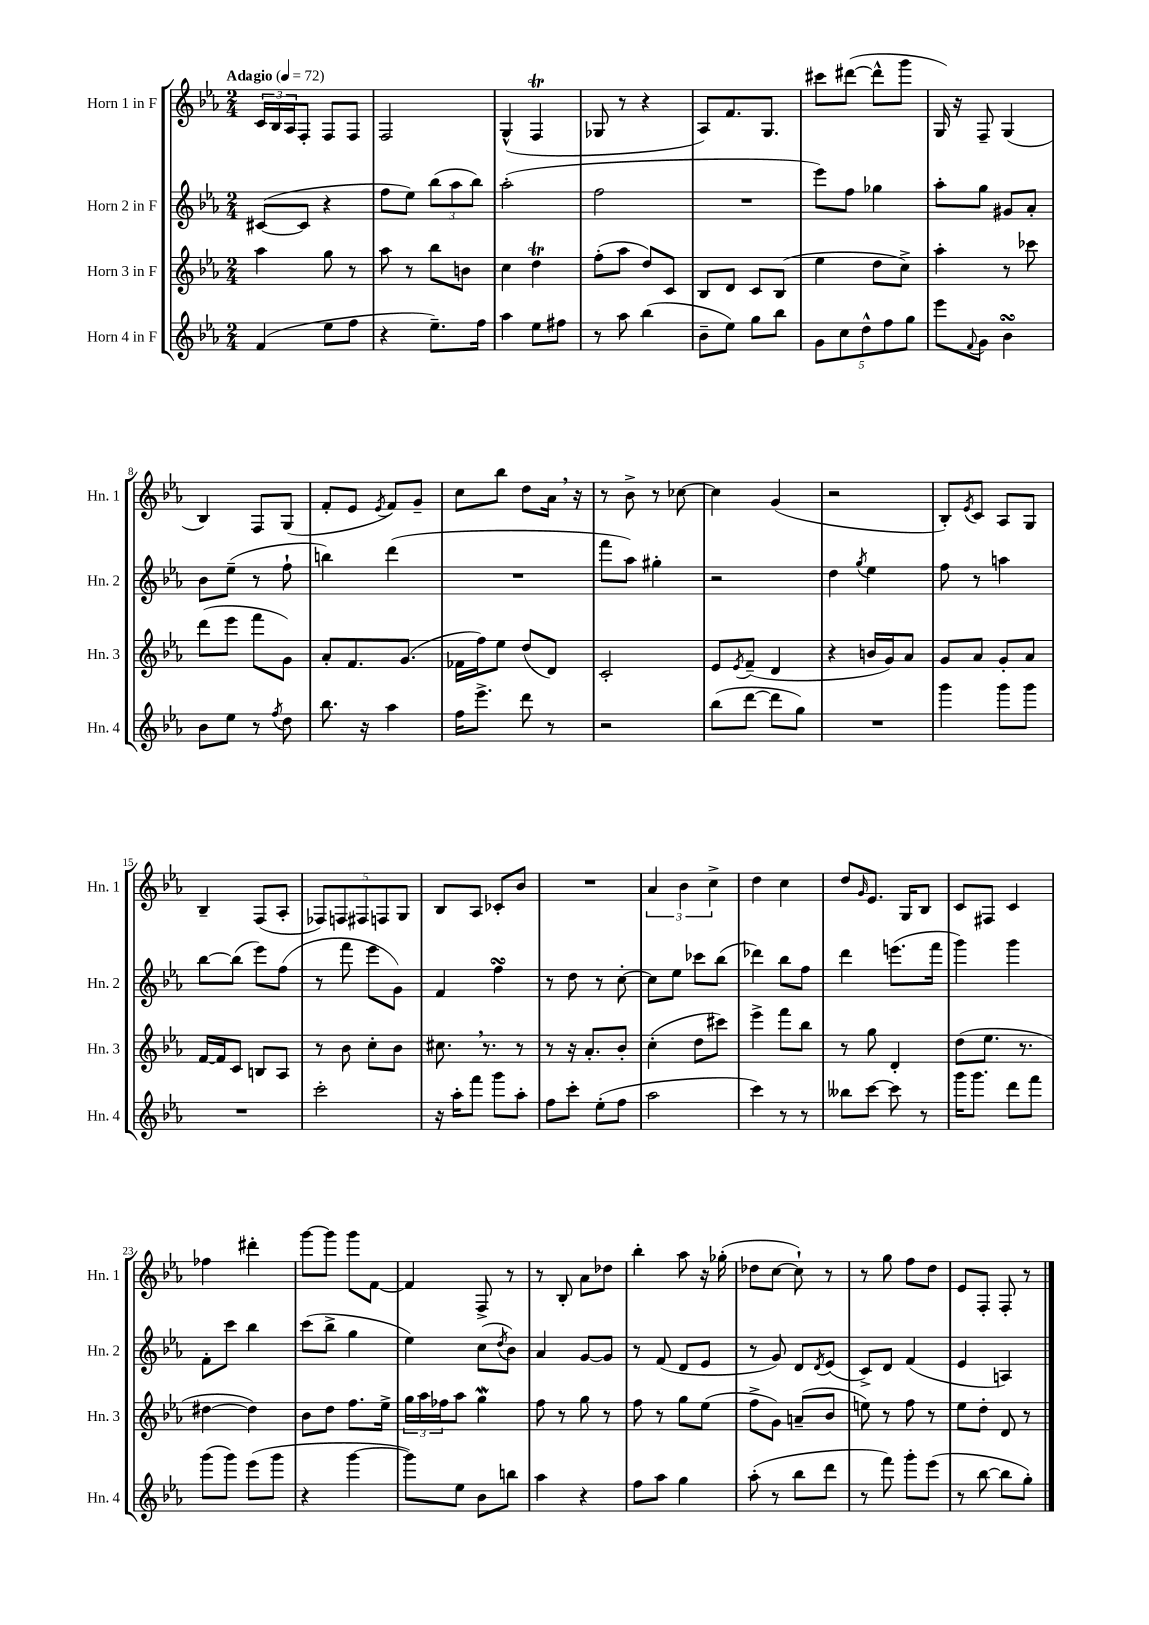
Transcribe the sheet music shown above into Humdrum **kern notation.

**kern	**kern	**kern	**kern
*part4	*part3	*part2	*part1
*staff4	*staff3	*staff2	*staff1
*I"Horn 4 in F	*I"Horn 3 in F	*I"Horn 2 in F	*I"Horn 1 in F
*I'Hn. 4	*I'Hn. 3	*I'Hn. 2	*I'Hn. 1
*clefG2	*clefG2	*clefG2	*clefG2
*k[b-e-a-]	*k[b-e-a-]	*k[b-e-a-]	*k[b-e-a-]
*M2/4	*M2/4	*M2/4	*M2/4
*MM72	*MM72	*MM72	*MM72
=1	=1	=1	=1
!	!	!	!LO:TX:a:B:t=Adagio
(4f/	4aa-\	([8c#X/L	24c/LL
.	.	.	24B-/
.	.	.	24A-/J
.	.	8c#/J]	8F'/J
8ee-\L	8gg\	4r	8F/L
8ff\J	8r	.	8F/J
=2	=2	=2	=2
4r	8aa-\	8ff\L	2F/
.	8r	8ee-\J)	.
8.ee-~\L)	8bb-\L	(12bb-\L	.
.	.	12aa-\	.
.	8bn\J	.	.
.	.	12bb-\J)	.
16ff\Jk	.	.	.
=3	=3	=3	=3
4aa-\	4cc\	(2aa-'\	(4G^^/
8ee-\L	4ddt\	.	4FT/
8ff#X\J	.	.	.
=4	=4	=4	=4
8r	(8ff'\L	2ff\	8G-X/
8aa-\	8aa-\J	.	8r
(4bb-\	8dd/L)	.	4r
.	8c/J	.	.
=5	=5	=5	=5
8b-~\L	8B-/L	2r	8A-/L)
8ee-\J)	8d/J	.	8.f/
8gg\L	8c/L	.	.
.	.	.	8.G/J
8bb-\J	(8B-/J	.	.
=6	=6	=6	=6
10g\L	4ee-\	8eee-\L)	8ccc#X\L
10cc\	.	.	.
.	.	8ff\J	([8ddd#X\J
10dd^^\	.	.	.
.	8dd\L	4gg-X\	8ddd#^^\L]
10ff\	.	.	.
.	8cc^\J)	.	8ggg\J
10gg\J	.	.	.
=7	=7	=7	=7
8eee-\L	4aa-'\	8aa-'\L	16G/)
.	.	.	16r
8qqf/	.	.	.
8g\J	.	8gg\J	8F~/
4b-sSSS\	8r	8g#X/L	(4G/
.	8ccc-X\	8a-'/J	.
!!LO:LB:g=z
=8	=8	=8	=8
8b-\L	(8ddd\L	8b-\L	4B-/)
8ee-\J	8eee-\J	(8ee-~\J	.
8r	8fff\L	8r	8F/L
8qff/	.	.	.
8dd\	8g\J)	8ff`\	(8G/J
=9	=9	=9	=9
8.bb-\	8a-'/L	4bbn\)	8f'/L
.	8.f/	.	8e-/J
16r	.	.	.
.	.	.	8qe-/
4aa-\	.	(4ddd\	8f/L)
.	(8.g/J	.	.
.	.	.	8g~/J
=10	=10	=10	=10
16ff\KL	16f-X\LL	2r	8cc\L
8.eee-^\J	16ff\J)	.	.
.	8ee-\J	.	8bb-\J
8ddd\	(8dd/L	.	8dd\L
8r	8d/J)	.	16a-,\Jk
.	.	.	16r
=11	=11	=11	=11
2r	2c'/	8fff\L	8r
.	.	8aa-\J)	8b-^\
.	.	4gg#X'\	8r
.	.	.	[8cc-X\
=12	=12	=12	=12
(8bb-\L	8e-/L	2r	4cc-\]
.	8qe-/	.	.
[8ddd\J	(8f~/J	.	.
8ddd\L]	4d/	.	(4g/
8gg\J)	.	.	.
=13	=13	=13	=13
2r	4r	4dd\	2r
.	.	8qgg/	.
.	16bn/LL	4ee-\	.
.	16g/J)	.	.
.	8a-/J	.	.
=14	=14	=14	=14
4ggg\	8g/L	8ff\	8B-'/L)
.	.	.	8qe-/
.	8a-/J	8r	8c/J
8ggg\L	8g'/L	4aan\	8A-/L
8ggg\J	8a-/J	.	8G/J
!!LO:LB:g=z
=15	=15	=15	=15
2r	[16f/LL	[8bb-\L	4B-~/
.	16f/J]	.	.
.	8c/J	(8bb-\J]	.
.	8Bn/L	8eee-\L)	(8F/L
.	8A-/J	(8ff\J	8A-'/J
=16	=16	=16	=16
2ccc'\	8r	8r	10F-X/L)
.	.	.	10Fn/
.	8b-\	8fff\	.
.	.	.	10F#X/
.	8cc'\L	8eee-\L	.
.	.	.	10Fn/
.	8b-\J	8g\J)	.
.	.	.	10G/J
=17	=17	=17	=17
16r	8.cc#X,\	4f/	8B-/L
16aa-'\KL	.	.	.
8fff\J	.	.	8A-/J
.	8.r	.	.
8ggg\L	.	4ffsSSS\	8c-X'/L
8aa-'\J	8r	.	8b-/J
=18	=18	=18	=18
8ff\L	8r	8r	2r
8ccc'\J	16r	8dd\	.
.	8.a-'/L	.	.
(8ee-'\L	.	8r	.
8ff\J	8b-'/J	[8cc'\	.
=19	=19	=19	=19
2aa-\	(4cc'\	8cc\L]	6a-/
.	.	8ee-\J	.
.	.	.	6b-\
.	8dd\L	8ccc-X\L	.
.	.	.	6cc^\
.	8ccc#X\J)	(8bb-\J	.
=20	=20	=20	=20
4ccc\)	4eee-^\	4ddd-X\)	4dd\
8r	8fff\L	8bb-\L	4cc\
8r	8bb-\J	8ff\J	.
=21	=21	=21	=21
8bb--X\L	8r	4ddd\	8dd/L
.	.	.	16qqg/
[8ccc\J	8gg\	.	8.e-/J
8ccc\]	4d'/	(8.eeen\L	.
.	.	.	16G/KL
8r	.	.	8B-/J
.	.	16fff\Jk	.
=22	=22	=22	=22
16ggg\KL	(8dd\L	4ggg\)	8c/L
8.ggg\J	.	.	.
.	8.ee-\J	.	8F#X/J
8ddd\L	.	4ggg\	4c/
.	8.r	.	.
8fff\J	.	.	.
!!LO:LB:g=z
=23	=23	=23	=23
(8ggg\L	[4dd#X\	8f'\L	4ff-X\
8ggg\J)	.	8ccc\J	.
(8eee-\L	4dd#\])	4bb-\	4ddd#X'\
8ggg\J	.	.	.
=24	=24	=24	=24
4r	8b-\L	(8ccc\L	[8ggg\L
.	8dd\J	8bb-^\J	8ggg\J]
[4ggg\	8.ff\L	4gg\	8ggg\L
.	.	.	[8f\J
.	16ee-^\Jk	.	.
=25	=25	=25	=25
8ggg\L])	24gg\LL	4ee-\)	4f/]
.	24aa-\	.	.
.	24ff-X\J	.	.
8ee-\J	8aa-\J	.	.
8b-\L	4ggW\	(8cc\L	8F^/
.	.	8qdd/	.
8bbn\J	.	8b-\J)	8r
=26	=26	=26	=26
4aa-\	8ff\	4a-/	8r
.	8r	.	8B-'/
4r	8gg\	[8g/L	8a-\L
.	8r	8g/J]	8dd-X\J
=27	=27	=27	=27
8ff\L	8ff\	8r	4bb-'\
8aa-\J	8r	(8f/	.
4gg\	8gg\L	8d/L	8aa-\
.	(8ee-\J	8e-/J	16r
.	.	.	(16gg-X'\
=28	=28	=28	=28
(8aa-'\	8ff^\L	8r	8dd-X\L
8r	8g\J)	8g/)	[8cc\J
8bb-\L	(8an~/L	8d/L	8cc`\])
.	.	8qd/	.
8ddd\J	8b-/J	(8e-/J	8r
=29	=29	=29	=29
8r	8een\)	8c^/L)	8r
8fff\)	8r	8d/J	8gg\
8ggg'\L	8ff\	(4f/	8ff\L
(8eee-\J	8r	.	8dd\J
=30	=30	=30	=30
8r	8ee-\L	4e-/	8e-/L
[8bb-\	8dd'\J	.	8F'/J
8bb-\L]	8d/	4An/)	8F'/
8gg'\J)	8r	.	8r
==	==	==	==
*-	*-	*-	*-
